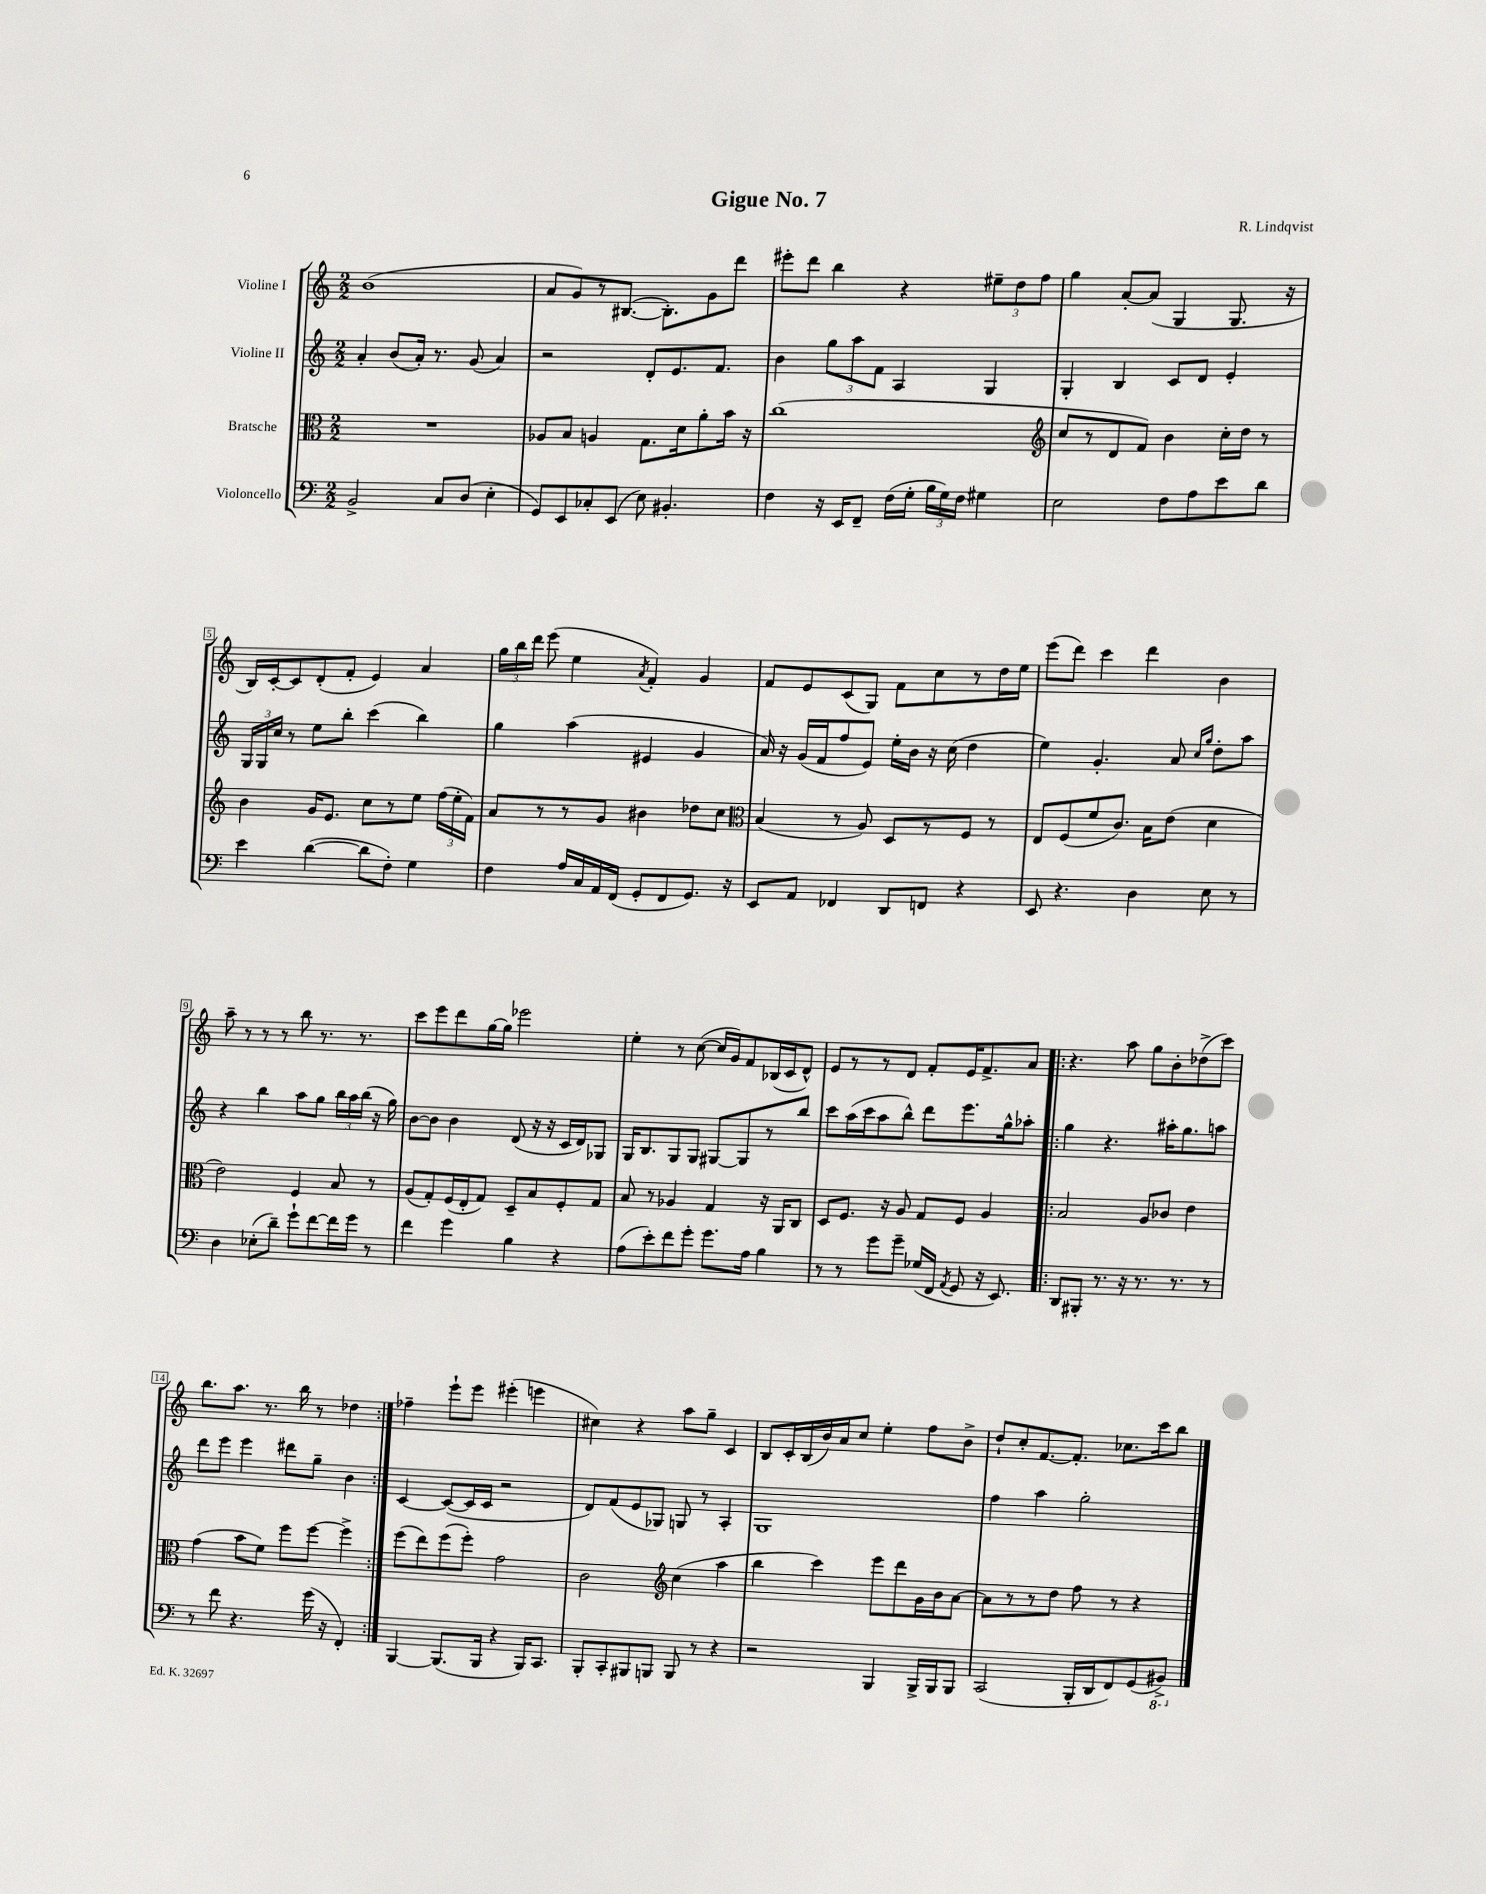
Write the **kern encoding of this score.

**kern	**kern	**kern	**kern
*staff4	*staff3	*staff2	*staff1
*clefF4	*clefC3	*clefG2	*clefG2
*k[]	*k[]	*k[]	*k[]
*M2/2	*M2/2	*M2/2	*M2/2
2BB^/	1r	4a'/	(1b
.	.	(8b/L	.
.	.	16a'/Jk)	.
.	.	8.r	.
8C/L	.	.	.
(8D/J	.	(8g/	.
4E'\	.	4a/)	.
=	=	=	=
8GG/L)	8A-/L	2r	8a/L
8EE/	8B/J	.	8g/)
8C-'/	4A/	.	8r
(8EE/J	.	.	([8.B#/J
8E\)	8.G\L	8d'/L	.
.	.	.	8.B#'\]L)
4.BB#'/	.	8.e/	.
.	16d\k	.	.
.	8a'\	.	8g\
.	.	8.f/J	.
.	16b\Jk	.	8ddd\J
.	16r	.	.
=	=	=	=
4F\	(1cc	4b\	8eee#'\L
.	.	.	8ddd\J
16r	.	12gg\L	4bb\
16EE/LK	.	.	.
.	.	12aa\	.
8FF~/J	.	.	.
.	.	12f\J	.
(16F\LL	.	4A/	4r
16G'\JJ	.	.	.
24B\LL	.	.	.
24G\)	.	.	.
24F\JJ	.	.	.
4G#\	.	4G/	12ee#~\L
.	.	.	12dd\
.	.	.	12ff\J
=	=	=	=
*	*clefG2	*	*
2E\	8cc/L	4G'/	4gg\
.	8r	.	.
.	8d/	4B/	[8a'/L
.	8f/J)	.	(8a/]J
8F\L	4b\	8c/L	4G/
8A\	.	8d/J	.
8e\	16cc'\LL	4e'/	8.G/
.	16dd\JJ	.	.
8d\J	8r	.	.
.	.	.	16r
=	=	=	=
4e\	4b\	24G/LL	16B/LL)
.	.	24G/	.
.	.	.	[16c'/J
.	.	24cc/JJ	.
.	.	8r	8c/]
([4d\	16g/LK	8ee\L	(8d'/
.	8.e/J	.	.
.	.	8bb'\J	8f'/J
8d\]L	8cc\L	(4ccc\	4e/)
8F'\J)	8r	.	.
4G\	8ee\J	4bb\)	4a/
.	(24ff\LL	.	.
.	24ee'\	.	.
.	24f\JJ)	.	.
=	=	=	=
4F\	8a/L	4gg\	24gg\LL
.	.	.	24bb\
.	.	.	24ddd\JJ
.	8r	.	(8eee\
16A/LL	8r	(4aa\	4ee\
16C/	.	.	.
16AA/	8g/J	.	.
(16FF/JJ	.	.	.
.	.	.	8qa/
8GG'/L	4b#\	4e#/	4f'/)
8FF/	.	.	.
8.GG/J)	8dd-\L	4g/	4g/
.	8cc\J	.	.
16r	.	.	.
=	=	=	=
*	*clefC3	*	*
8EE/L	(4B/	16a/)	8f/L
.	.	16r	.
8AA/J	.	(16g/LL	8e/
.	.	16f/J	.
4FF-/	8r	8ff/	(8c/
.	8A/)	8e/J)	8G/J)
8DD/L	8D/L	16ee'\LL	8f\L
.	.	16b\JJ	.
8FF/J	8r	16r	8cc\
.	.	(16cc\	.
4r	8F/J	4dd\	8r
.	8r	.	16dd\L
.	.	.	16ee\JJ
=	=	=	=
8EE/	8E/L	4ee\)	(8eee\L
4.r	(8F/	.	8ddd\J)
.	8f/	4.g'/	4ccc\
.	8.c/J)	.	.
4D\	.	.	4ddd\
.	16B\LK	.	.
.	(8e\J	8a/	.
.	.	16qqcc/LL	.
.	.	16qqgg/JJ	.
8E\	4d\	8dd'\L	4b\
8r	.	8aa\J	.
=	=	=	=
4D\	2e\)	4r	8aa~\
.	.	.	8r
(8E-'\L	.	4bb\	8r
8d~\J)	.	.	8r
8g`\L	4F/	8aa\L	8bb\
[8f\	.	8gg\J	8.r
16f\]L	8B/	24bb\LL	.
.	.	24aa\	.
16g\JJ	.	.	8.r
.	.	(24bb\JJ	.
8r	8r	16r	.
.	.	16gg\)	.
=	=	=	=
4f\	(8A/L	[8b\L	8ccc\L
.	8G'/)	8b\]J	8eee\
4g\	(16F/L	4b\	8ddd\
.	16E'/J	.	.
.	8G/J)	.	[16gg\L
.	.	.	16gg\]JJ
4B\	8D~/L	(8d/	2eee-\
.	8B/	16r	.
.	.	16r	.
4r	8F'/	16c/LL	.
.	.	16d/J)	.
.	8G/J	8G-/J	.
=	=	=	=
(8A\L	8B/	16G/LK	4ee'\
.	.	8.B/	.
8e'\)	8r	.	.
8f\	4A-/	8G/	8r
8g'\J	.	8G/J	([8cc\
8.g\L	4G/	[8G#/L	16cc/]LL
.	.	.	16g/J)
.	.	8G#/]	8f/
16A\Jk	.	.	.
4B\	16r	8r	(16B-/L
.	16AA/LK	.	16c/J
.	8C/J	8bb/J	8d^^/J)
=	=	=	=
8r	8D/L	8ccc\L	8e/L
8r	8.F/J	(16aa\L	8r
.	.	16ccc\J	.
8g\L	.	8aa\	8r
.	16r	.	.
8g~\J	8A/	8bb^^\J)	8d/J
(16G-/LL	8G/L	8ddd\L	8f'/L
16FF/JJ	.	.	.
8qAA/	.	.	.
8GG/	8F/J	8.eee\	16e/K
.	.	.	8.f^/
16r	4A/	.	.
8.EE/)	.	16gg^^\k	.
.	.	8aa-'\J	8a/J
=!|:	=!|:	=!|:	=!|:
8DD/L	2B/	4gg\	4.r
8BBB#'/J	.	.	.
8.r	.	4.r	.
.	.	.	8aa\
16r	.	.	.
8.r	8A/L	.	8gg\L
.	8c-/J	16aa#'\LK	8b'\
8.r	.	8.gg\	.
.	4e\	.	(8dd-^\
8r	.	8aa\J	8ccc\J)
=	=	=	=
8r	(4g\	8ddd\L	8.bb\L
8f\	.	8eee\J	.
.	.	.	8.aa\J
4.r	8b\L	4eee\	.
.	8f\J)	.	8.r
.	8ff\L	8ddd#\L	.
.	.	.	16bb\
(16g\	[8ff\J	8gg~\J	8r
16r	.	.	.
4FF'/)	4ff^\]	4b\	4dd-\
=:|!	=:|!	=:|!	=:|!
[4BBB/	(8ff\L	[4c/	4ff-~\
.	8ee\)	.	.
(8.BBB/]L	(8ff\	(8c/_L	8eee`\L
.	8ff'\J)	16c/]L	8eee\J
16BBB/Jk	.	16c/JJ	.
4r	2g\	2r	(4eee#'\
16BBB/LK)	.	.	4eee\
8.CC/J	.	.	.
=	=	=	=
8BBB'/L	2c\	8d/L)	4cc#\)
8CC'/	.	(8f/	.
8BBB#/	.	8e/	4r
8BBB/J	.	8G-/J)	.
*	*clefG2	*	*
8BBB/	(4cc\	8G/	8aa\L
8r	.	8r	8gg~\J
4r	4aa\	4A'/	4c/
=	=	=	=
2r	4bb\	1G	8B/L
.	.	.	16c'/L
.	.	.	(16B/
.	4ccc\)	.	16b/)
.	.	.	16a/J
.	.	.	8cc/J
4BBB/	8eee\L	.	4ee'\
.	8ddd\	.	.
16BBB^/LL	16g\L	.	8ff\L
16BBB/J	16b\J	.	.
8BBB/J	[8a\J	.	8b^\J
=	=	=	=
(2CC/	8a\]L	4ff\	8dd`/L
.	8r	.	8cc'/
.	8r	4aa\	[8.f/
.	8dd\J	.	.
.	.	.	8.f'/]J
16BBB'/LL	8ff\	2gg'\	.
16DD/J	.	.	.
8FF/)	8r	.	8.cc-\L
(8GG/	4r	.	.
.	.	.	16ccc\k
8BBB#^/J)	.	.	8bb\J
==	==	==	==
*-	*-	*-	*-
